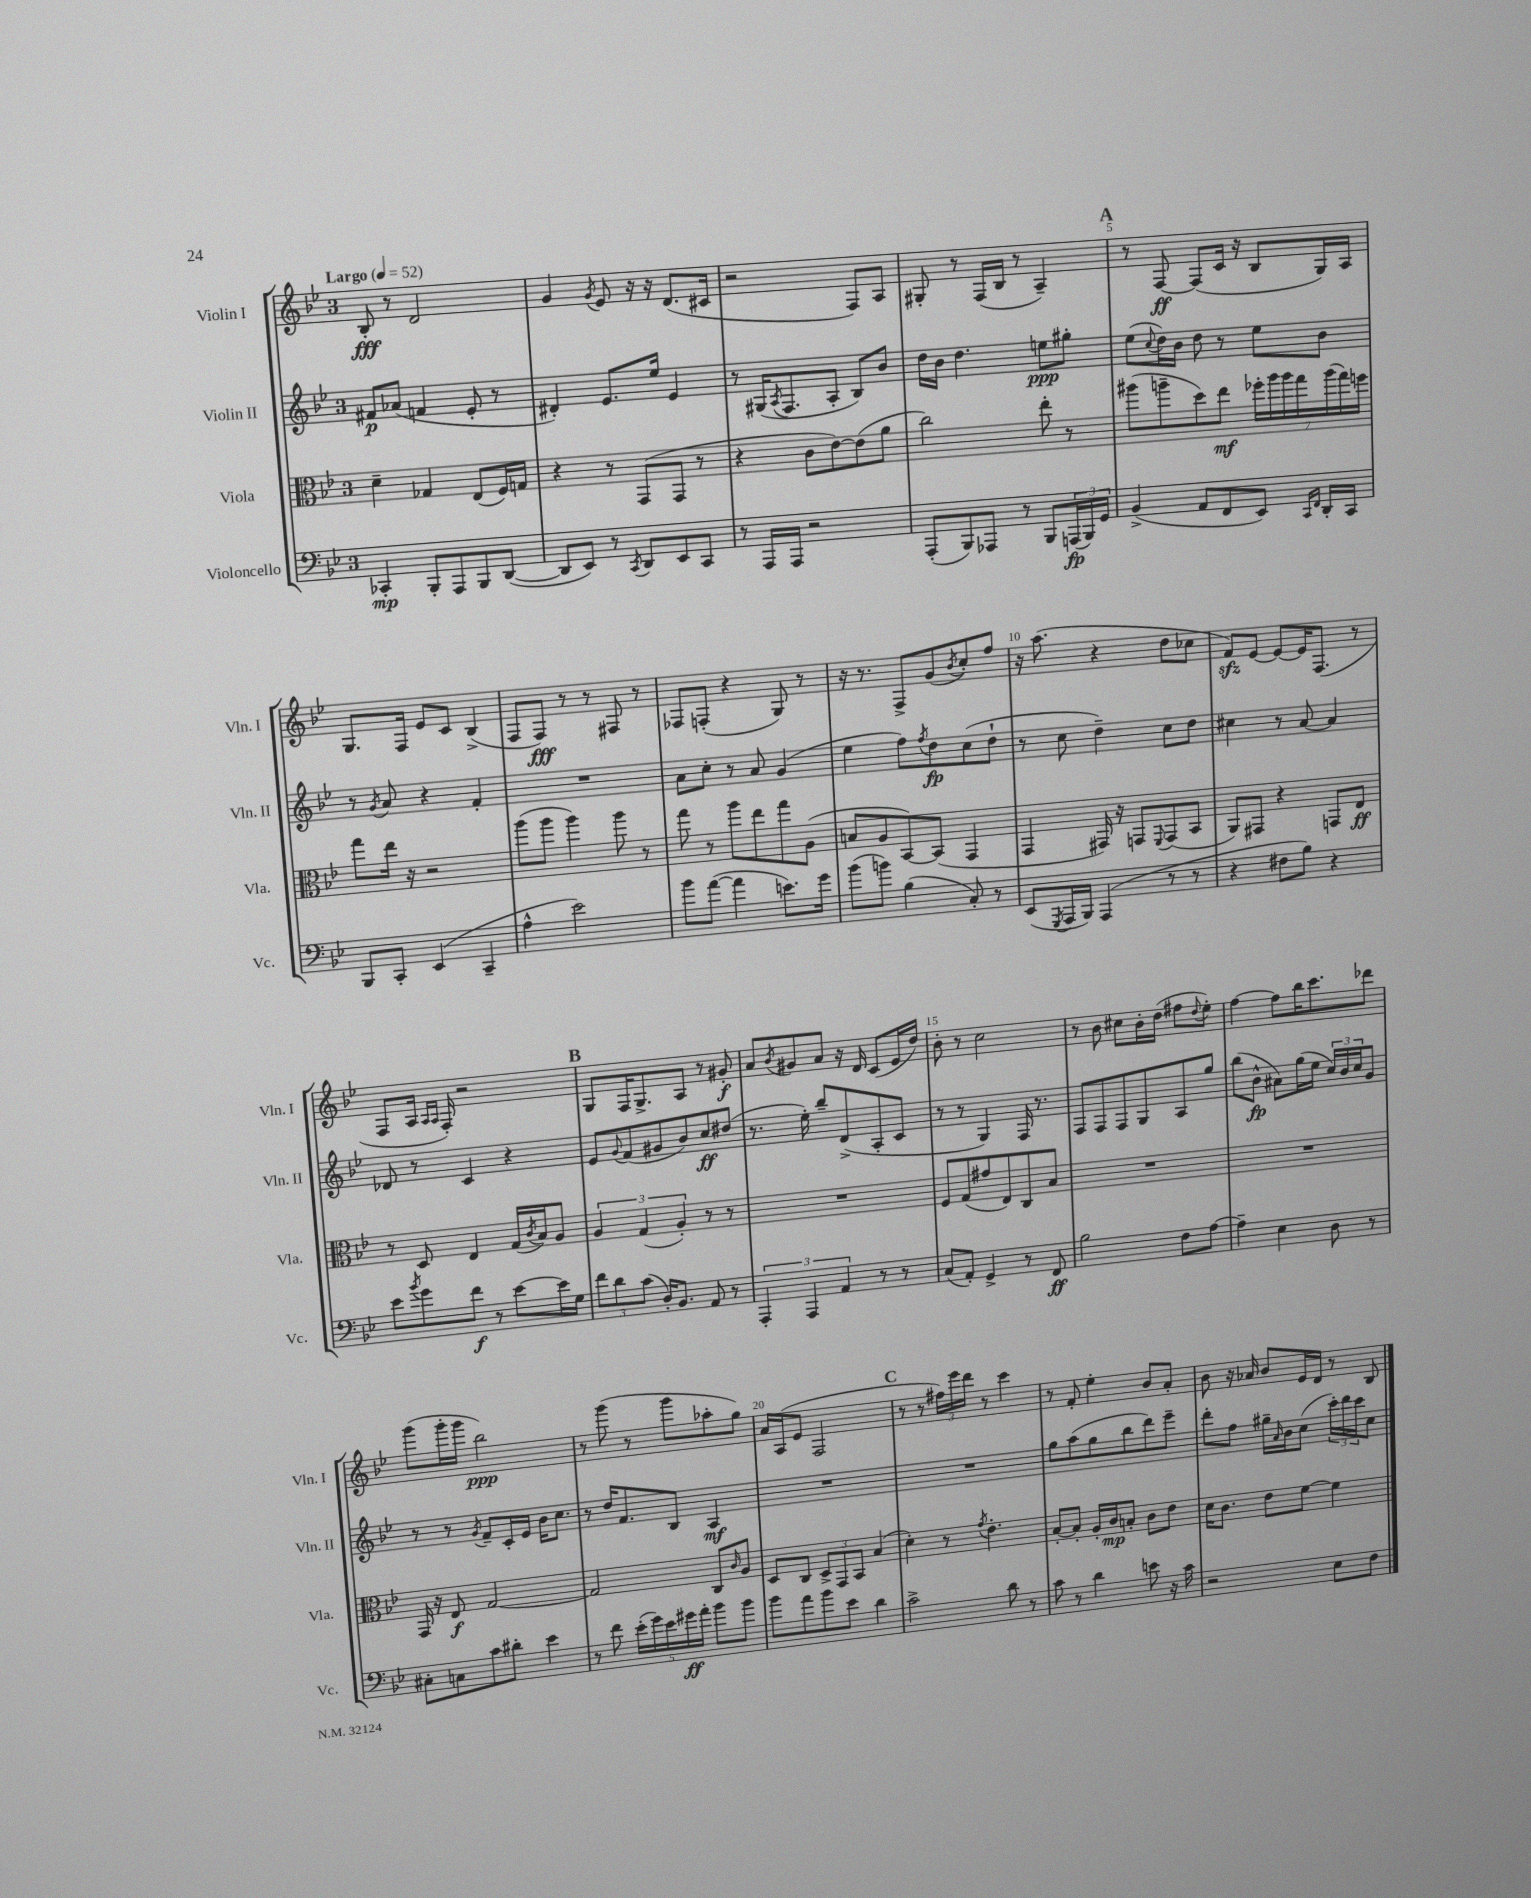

**kern	**dynam	**kern	**dynam	**kern	**dynam	**kern	**dynam
*part4	*part4	*part3	*part3	*part2	*part2	*part1	*part1
*staff4	*staff4	*staff3	*staff3	*staff2	*staff2	*staff1	*staff1
*I"Violoncello	*	*I"Viola	*	*I"Violin II	*	*I"Violin I	*
*I'Vc.	*	*I'Vla.	*	*I'Vln. II	*	*I'Vln. I	*
*clefF4	*	*clefC3	*	*clefG2	*	*clefG2	*
*k[b-e-]	*	*k[b-e-]	*	*k[b-e-]	*	*k[b-e-]	*
*M3/4	*	*M3/4	*	*M3/4	*	*M3/4	*
*MM52	*	*MM52	*	*MM52	*	*MM52	*
=1	=1	=1	=1	=1	=1	=1	=1
!	!	!	!	!	!	!LO:TX:a:B:t=Largo	!
4CC-X'/	mp	4d~\	.	8f#X/L	p	8B-'/	fff
.	.	.	.	(8a-X/J	.	8r	.
8BBB-'/L	.	4G-X/	.	4fn/	.	2d/	.
8AAA/	.	.	.	.	.	.	.
8BBB-/	.	(8E-/L	.	8e-'/	.	.	.
([8DD/J	.	16F/L)	.	8r	.	.	.
.	.	16Gn/JJ	.	.	.	.	.
=2	=2	=2	=2	=2	=2	=2	=2
8DD/L]	.	4r	.	4d#X'/)	.	4g/	.
8EE-/J)	.	.	.	.	.	.	.
.	.	.	.	.	.	8qg/	.
8r	.	8r	.	8.e-/L	.	8e-/	.
8qCC/	.	.	.	.	.	.	.
8DD/L	.	(8GG/L	.	.	.	16r	.
.	.	.	.	16ee-/Jk	.	16r	.
8EE-/	.	8GG/J	.	4e-/	.	(8.d/L	.
8CC/J	.	8r	.	.	.	.	.
.	.	.	.	.	.	16c#X/Jk	.
=3	=3	=3	=3	=3	=3	=3	=3
8r	.	4r	.	8r	.	2r	.
16AAA/LL	.	.	.	(16G#X/KL	.	.	.
.	.	.	.	8qA/	.	.	.
16AAA/JJ	.	.	.	8.F/	.	.	.
2r	.	8c\L	.	.	.	.	.
.	.	[8e-\)	.	8A'/J	.	.	.
.	.	(8e-\]	.	8B-/L)	.	8F/L)	.
.	.	8a\J	.	8b-/J	.	8A/J	.
=4	=4	=4	=4	=4	=4	=4	=4
(8AAA'/L	.	2cc\)	.	16dd\LL	.	8G#X'/	.
.	.	.	.	16b-\JJ	.	.	.
8BBB-/)	.	.	.	4.dd\	.	8r	.
8AAA-X/J	.	.	.	.	.	(16F/LL	.
.	.	.	.	.	.	16B-/JJ	.
8r	.	.	.	.	.	8r	.
8BBB-/L	.	8ee-'\	.	8een\L	ppp	4A~/)	.
(24AAAn/L	fp	8r	.	8gg#X'\J	.	.	.
24BBB-/)	.	.	.	.	.	.	.
24GG/JJ	.	.	.	.	.	.	.
!!LO:REH:place=s1:t=A
=5	=5	=5	=5	=5	=5	=5	=5
(4BB-^/	.	(8aa#X\L	.	(8ee-\L	.	8r	.
.	.	.	.	8qqcc/	.	.	.
.	.	8aan~\	.	16dd\L)	.	[8F/	ff
.	.	.	.	16b-\JJ	.	.	.
8AA/L	.	8dd\)	.	8dd\	.	(8F/L]	.
8FF/	.	8ee-\J	mf	8r	.	16c/Jk	.
.	.	.	.	.	.	16r	.
8EE-/J)	.	28ff-X'\LL	.	8ee-\L	.	8B-/L	.
.	.	28aa\	.	.	.	.	.
.	.	28aa\	.	.	.	.	.
.	.	28gg\	.	.	.	.	.
16qqCC/LL	.	.	.	.	.	.	.
16qqFF/JJ	.	.	.	.	.	.	.
16DD'/LL	.	.	.	8b-\J	.	16G/L)	.
.	.	(28aa\	.	.	.	.	.
.	.	28gg\)	.	.	.	.	.
16CC/JJ	.	.	.	.	.	16A/JJ	.
.	.	28ffn\JJ	.	.	.	.	.
!!LO:LB:g=z
=6	=6	=6	=6	=6	=6	=6	=6
8BBB-/L	.	8gg\L	.	8r	.	8.G/L	.
.	.	.	.	8qg/	.	.	.
8CC'/J	.	16ee-\Jk	.	8a/	.	.	.
.	.	16r	.	.	.	16F/Jk	.
(4EE-/	.	2r	.	4r	.	8e-/L	.
.	.	.	.	.	.	8c/J	.
4CC~/	.	.	.	4f'/	.	(4B-^/	.
=7	=7	=7	=7	=7	=7	=7	=7
4A^^\	.	(8aa\L	.	2.r	.	8F/L	.
.	.	8aa\J	.	.	.	8F/J)	fff
2e-\)	.	4aa\)	.	.	.	8r	.
.	.	.	.	.	.	8r	.
.	.	8aa\	.	.	.	8F#X/	.
.	.	8r	.	.	.	8r	.
=8	=8	=8	=8	=8	=8	=8	=8
8b-\L	.	8gg\	.	8a\L	.	8F-X/L	.
([8a\J	.	8r	.	8cc'\J	.	(8Fn'/J	.
4a\]	.	8aa\L	.	8r	.	4r	.
.	.	8ee-\	.	8a/	.	.	.
8.en\L)	.	8gg\	.	(4g/	.	8G/)	.
.	.	(8A\J	.	.	.	8r	.
16g\Jk	.	.	.	.	.	.	.
=9	=9	=9	=9	=9	=9	=9	=9
(8b-\L	.	8Bn/L	.	4ee-\	.	16r	.
.	.	.	.	.	.	8.r	.
8bn\J)	.	8A/	.	.	.	.	.
(4B-\	.	[8BB-/)	.	8ff\L)	.	8F^/L	.
.	.	.	.	8qff/	.	.	.
.	.	(8BB-/J]	.	8dd\	fp	(8g/	.
.	.	.	.	.	.	8qb-/	.
8C'/)	.	4GG/	.	(8cc\	.	8cc'/)	.
8r	.	.	.	8dd`\J	.	8ff/J	.
=10	=10	=10	=10	=10	=10	=10	=10
(8EE-/L	.	4GG/	.	8r	.	16r	.
.	.	.	.	.	.	(8.aa\	.
8qGGG/	.	.	.	.	.	.	.
16AAA/L	.	.	.	8cc\	.	.	.
16BBB-/JJ)	.	.	.	.	.	.	.
(4AAA/	.	16GG#X/)	.	4dd~\)	.	4r	.
.	.	16r	.	.	.	.	.
.	.	8GGn/L	.	.	.	.	.
.	.	8qqFF/	.	.	.	.	.
8r	.	(8GG/	.	8cc\L	.	8dd\L	.
8r	.	8BB-/J	.	8dd\J	.	8cc-X\J	.
=11	=11	=11	=11	=11	=11	=11	=11
4r	.	8AA/L)	.	4cc#X\	.	8fzz/L)	.
.	.	8GG#X/J	.	.	.	[8e-/J	.
8F#X\L	.	4r	.	8r	.	8e-/L_	.
8B-\J)	.	.	.	[8a/	.	16e-/K]	.
.	.	.	.	.	.	(8.F/J	.
4r	.	8GGn/L	.	4a/]	.	.	.
.	.	8E-/J	ff	.	.	8r	.
!!LO:LB:g=z
=12	=12	=12	=12	=12	=12	=12	=12
8e-\L	.	8r	.	8d-X/	.	8F/L	.
8qb-/	.	.	.	.	.	.	.
8g\	.	8D/	.	8r	.	16A/Jk	.
.	.	.	.	.	.	16qqA/LL	.
.	.	.	.	.	.	16qqA/JJ	.
.	.	.	.	.	.	16F'/)	.
8f\J	f	4E-/	.	4c/	.	2r	.
8r	.	.	.	.	.	.	.
[8e-\L	.	(16G/LL	.	4r	.	.	.
.	.	8qc/	.	.	.	.	.
.	.	16B-/J)	.	.	.	.	.
16e-\L]	.	8A/J	.	.	.	.	.
16G\JJ	.	.	.	.	.	.	.
!!LO:REH:place=s1:t=B
=13	=13	=13	=13	=13	=13	=13	=13
12f\L	.	6A/	.	8e-/L	.	8G/L	.
12d\	.	.	.	.	.	.	.
.	.	.	.	8qqg/	.	.	.
.	.	.	.	(8f/	.	16F/K	.
(12c\J	.	(6G/	.	.	.	.	.
.	.	.	.	.	.	8.G^/	.
16D'/KL)	.	.	.	8g#X/	.	.	.
8.BB-/J	.	.	.	.	.	.	.
.	.	6A'/)	.	.	.	.	.
.	.	.	.	8b-/)	.	8A/J	.
8AA/	.	8r	.	8cc/	ff	8r	.
8r	.	8r	.	(8dd#X/J	.	8g#X'/	f
=14	=14	=14	=14	=14	=14	=14	=14
6AAA'/	.	2.r	.	8.r	.	8a/L	.
.	.	.	.	.	.	8qb-/	.
.	.	.	.	.	.	8g#X/	.
6AAA/	.	.	.	.	.	.	.
.	.	.	.	16ee-'\)	.	.	.
.	.	.	.	8bb-~/L	.	8a/J	.
6AA/	.	.	.	.	.	.	.
.	.	.	.	(8d^/	.	16r	.
.	.	.	.	.	.	16d/	.
8r	.	.	.	8A'/	.	(8c/L	.
8r	.	.	.	8c/J	.	16e-/L	.
.	.	.	.	.	.	16dd/JJ)	.
=15	=15	=15	=15	=15	=15	=15	=15
(8C/L	.	8F/L	.	8r	.	8b-'\	.
8AA'/J)	.	(8G/	.	8r	.	8r	.
4GG^/	.	8g#X/	.	4G/)	.	2cc\	.
.	.	8E-/)	.	.	.	.	.
8r	.	8C/	.	16F/	.	.	.
.	.	.	.	8.r	.	.	.
8FF/	ff	8B-/J	.	.	.	.	.
=16	=16	=16	=16	=16	=16	=16	=16
2B-\	.	2.r	.	8F/L	.	8r	.
.	.	.	.	8F/	.	8b-\	.
.	.	.	.	8F/	.	8cc#X\L	.
.	.	.	.	8G/	.	16b-'\L	.
.	.	.	.	.	.	(16dd\JJ	.
8F\L	.	.	.	8A/	.	8ff#X\L	.
.	.	.	.	.	.	8qqdd/	.
[8A\J	.	.	.	8gg/J	.	8ee-'\J)	.
=17	=17	=17	=17	=17	=17	=17	=17
4A~\]	.	2.r	.	(8bb-\L	.	[4ff\	.
.	.	.	.	8b-^^\J	fp	.	.
4E-\	.	.	.	8a#X\L)	.	8ff\L]	.
.	.	.	.	(16gg\L	.	16bb-\K	.
.	.	.	.	16ee-\JJ	.	8.ccc\	.
8D\	.	.	.	24cc/LL)	.	.	.
.	.	.	.	24b-/	.	.	.
.	.	.	.	24cc/J	.	.	.
8r	.	.	.	8g/J	.	8ddd-X\J	.
!!LO:LB:g=z
=18	=18	=18	=18	=18	=18	=18	=18
8C#X'\L	.	16GG/	.	8r	.	(8ggg\L	.
.	.	16r	.	.	.	.	.
8Cn\	.	8E-/	f	8r	.	16ggg'\L	.
.	.	.	.	.	.	16ggg\JJ	.
.	.	.	.	8qg/	.	.	.
8c\	.	[2G/	.	8f~/L	.	2bb-\)	ppp
8d#X'\J	.	.	.	16c'/L	.	.	.
.	.	.	.	16e-/JJ	.	.	.
4e-\	.	.	.	16b-\KL	.	.	.
.	.	.	.	8.cc\J	.	.	.
=19	=19	=19	=19	=19	=19	=19	=19
8r	.	2G/]	.	8r	.	8r	.
8f\	.	.	.	16dd/KL	.	(8ggg\	.
.	.	.	.	8.f/	.	.	.
(20e-'\LL	.	.	.	.	.	8r	.
20g\)	.	.	.	.	.	.	.
20e-\	.	.	.	.	.	.	.
.	.	.	.	8B-/J	.	8ggg\L	.
20g#X\	ff	.	.	.	.	.	.
20a'\JJ	.	.	.	.	.	.	.
8b-\L	.	8C/L	.	4A/	mf	8aa-X'\	.
.	.	16qqc/	.	.	.	.	.
8b-\J	.	8A/J	.	.	.	8gg\J)	.
=20	=20	=20	=20	=20	=20	=20	=20
8b-\L	.	8D/L	.	2.r	.	16a/LL	.
.	.	.	.	.	.	(16A/J	.
8a\	.	8C/J	.	.	.	8e-/J	.
8b-\	.	12D^/L	.	.	.	2F/	.
.	.	12GG/	.	.	.	.	.
8e-\J	.	.	.	.	.	.	.
.	.	12BB-/J	.	.	.	.	.
4d\	.	(4B-/	.	.	.	.	.
!!LO:REH:place=s1:t=C
=21	=21	=21	=21	=21	=21	=21	=21
2c^\	.	4d'\)	.	2.r	.	8r	.
.	.	.	.	.	.	8r	.
.	.	8r	.	.	.	24ff#X\LL)	.
.	.	.	.	.	.	24eee-\	.
.	.	.	.	.	.	24ddd\JJ	.
.	.	8qg/	.	.	.	.	.
.	.	4.e-'\	.	.	.	8r	.
8d\	.	.	.	.	.	4ccc\	.
8r	.	.	.	.	.	.	.
=22	=22	=22	=22	=22	=22	=22	=22
8c\	.	[8B-'/L	.	8gg\L	.	8r	.
8r	.	8B-'/J]	.	(8aa\	.	8f'/	.
4d\	.	16A'/LL	.	8gg\	.	4ee-'\	.
.	.	16c/J	mp	.	.	.	.
.	.	8Bn'/J	.	8bb-\	.	.	.
8en\	.	8c\L	.	8ddd\)	.	8b-/L	.
16r	.	8e-\J	.	8eee-~\J	.	8a'/J	.
16c\	.	.	.	.	.	.	.
=23	=23	=23	=23	=23	=23	=23	=23
2r	.	16d\KL	.	8ddd'\L	.	8b-\	.
.	.	8.c\J	.	.	.	.	.
.	.	.	.	8ff\J	.	16r	.
.	.	.	.	.	.	16a-X/	.
.	.	8e-\L	.	16gg#X~\LL	.	8b-/L	.
.	.	.	.	16qqa/	.	.	.
.	.	.	.	16b-\J	.	.	.
.	.	[8f\J	.	(8cc\J	.	16e-/L	.
.	.	.	.	.	.	16d/JJ	.
8E-\L	.	4f\]	.	24ccc'\LL)	.	8r	.
.	.	.	.	24ddd\	.	.	.
.	.	.	.	24ccc\J	.	.	.
8F\J	.	.	.	8cc\J	.	8B-/	.
==	==	==	==	==	==	==	==
*-	*-	*-	*-	*-	*-	*-	*-
